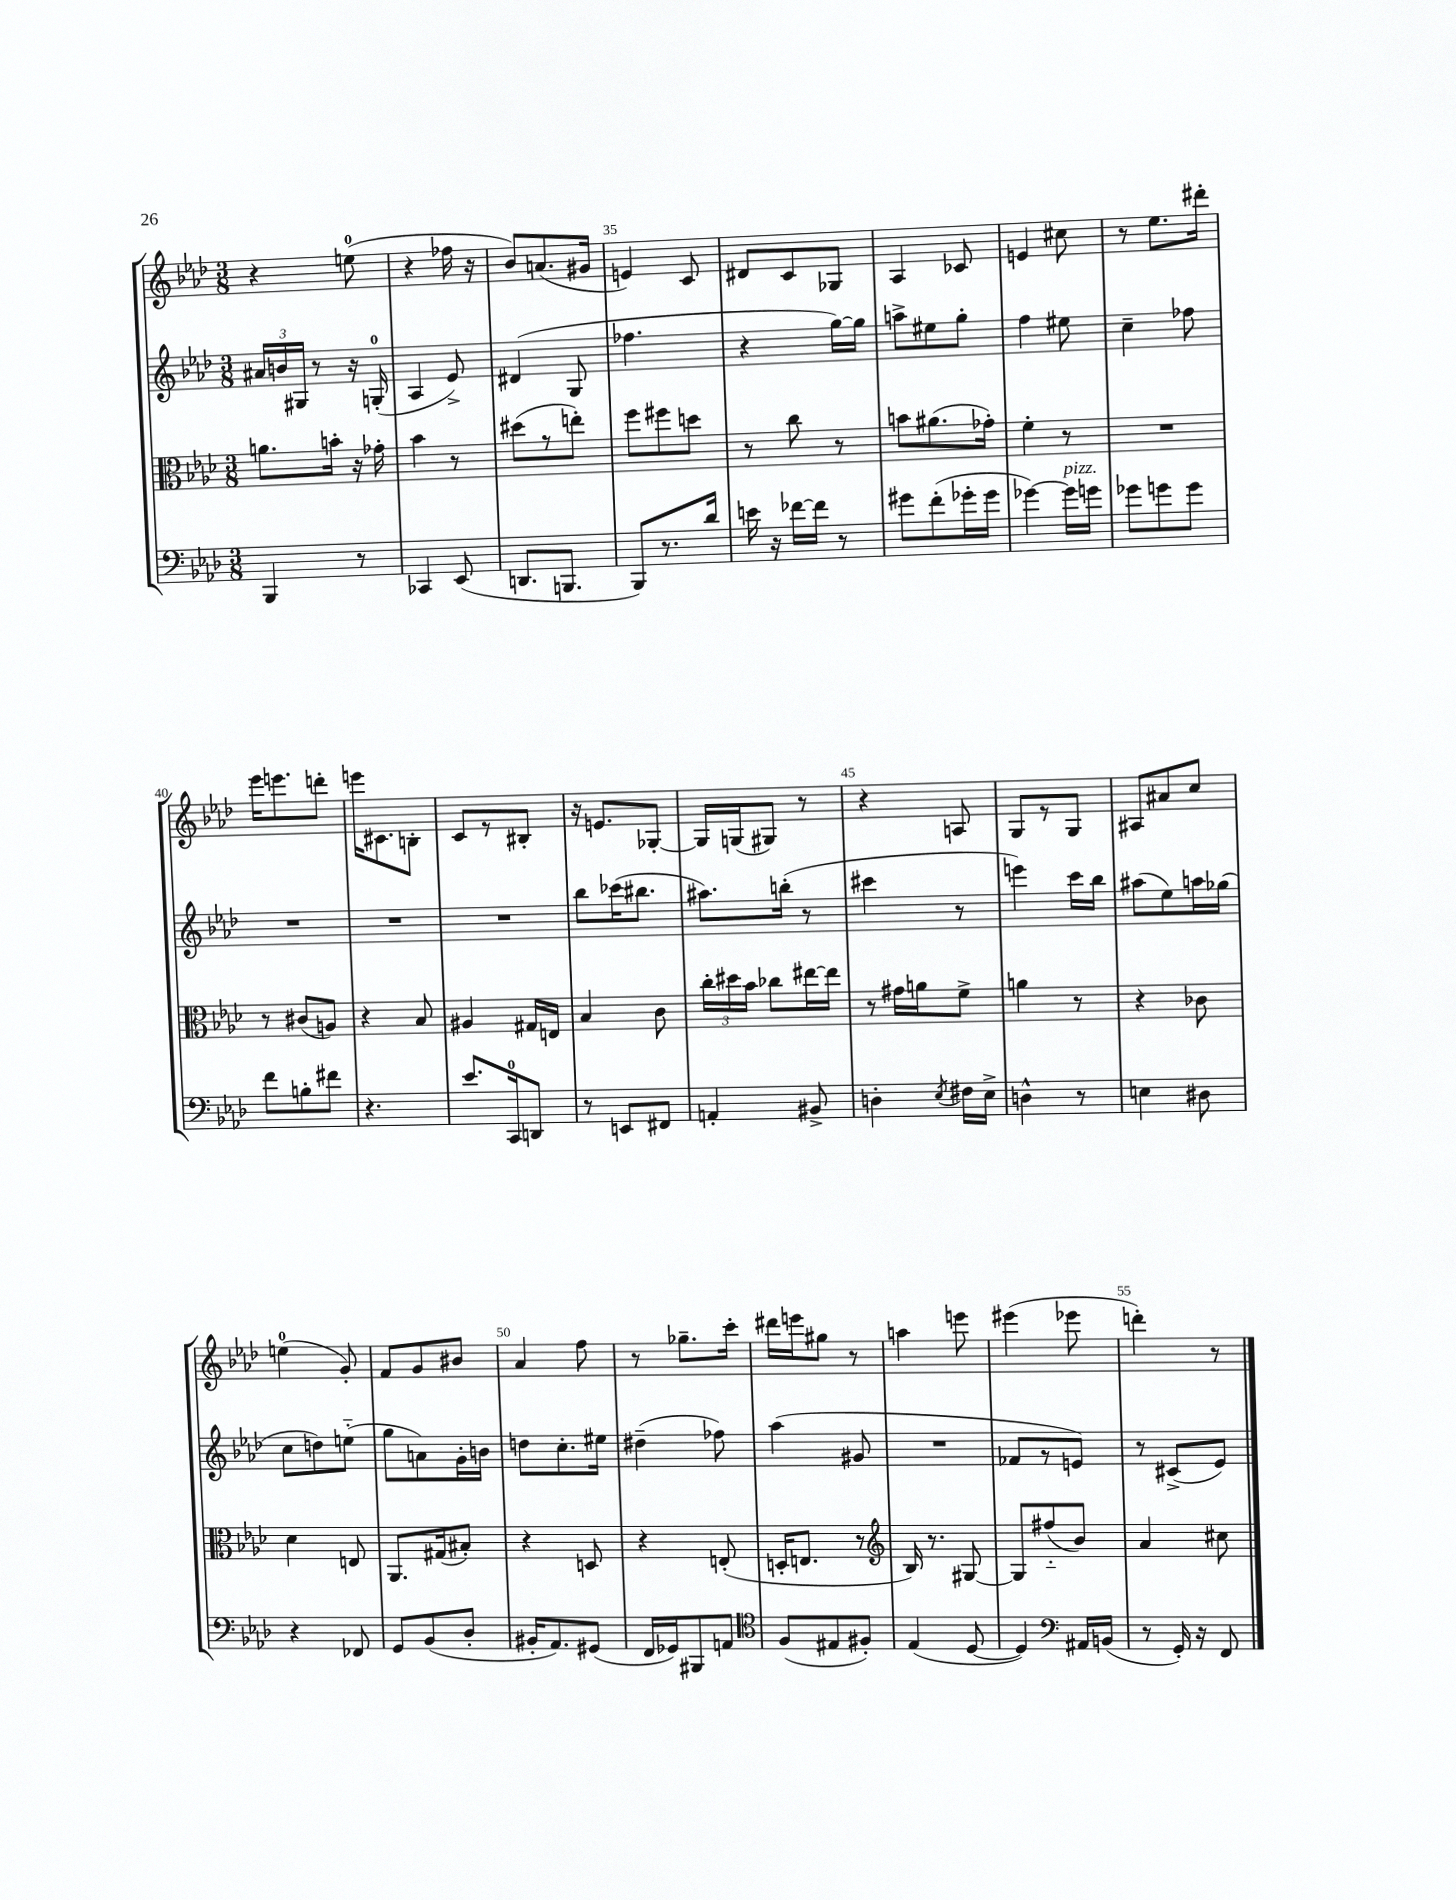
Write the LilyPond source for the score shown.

<<
\new StaffGroup <<
\new Staff = "s0" {
    \clef treble \key aes \major \numericTimeSignature \time 3/8
    \autoBeamOff r4 e''8-0( |
    r4 fes''16 r16 |
    bes'8[) a'8.( gis'16] |
    e'4) c'8 |
    dis'8[ c'8 ges8] |
    aes4 ces'8 |
    e'4 cis''8 |
    r8 ees''8.[ dis'''16]-. |
    ees'''16[ e'''8. d'''8]-. |
    e'''16[ cis'8. b8]-. |
    c'8[ r8 bis8]-. |
    r16 e'8.[ ges8]~-. |
    ges16[ g16( gis8]) r8 |
    r4 a8 |
    g8[ r8 g8] |
    ais8[ ais'8 c''8] |
    e''4-0( g'8-.) |
    f'8[ g'8 bis'8] |
    aes'4 f''8 |
    r8 ges''8.[-- c'''16]-. |
    dis'''16[ e'''16 gis''8] r8 |
    a''4 e'''8 |
    eis'''4( ees'''8 |
    d'''4-.) r8 \bar "|." |
}
\new Staff = "s1" {
    \clef treble \key aes \major \numericTimeSignature \time 3/8
    \autoBeamOff \tuplet 3/2 { ais'16[ b'16 gis16] } r8 r16 g16-0-.( |
    aes4 ees'8->) |
    dis'4( g8 |
    fes''4. |
    r4 g''16[~) g''16] |
    a''8[-> eis''8 g''8]-. |
    f''4 eis''8 |
    c''4-- fes''8 |
    R4. |
    R4. |
    R4. |
    bes''8[ ces'''16( bis''8.] |
    ais''8.[) b''16]-.( r8 |
    cis'''4 r8 |
    e'''4) c'''16[ bes''16] |
    ais''8[( ees''8) a''16 ges''16]( |
    c''8[ d''8) e''8]-_( |
    g''8[ a'8) g'16-. b'16] |
    d''8[ c''8.-. eis''16] |
    dis''4--( fes''8) |
    aes''4( gis'8 |
    R4. |
    fes'8[ r8 e'8]) |
    r8 cis'8[->( ees'8]) \bar "|." |
}
\new Staff = "s2" {
    \clef alto \key aes \major \numericTimeSignature \time 3/8
    \autoBeamOff a'8.[ b'16]-. r16 ges'16-. |
    bes'4 r8 |
    dis''8[( r8 e''8]-.) |
    f''8[ fis''8 d''8] |
    r8 c''8 r8 |
    b'8[ ais'8.( ges'16]-.) |
    f'4-. r8 |
    R4. |
    r8 cis'8[( a8]) |
    r4 bes8 |
    ais4 gis16[ e16] |
    bes4 c'8 |
    \tuplet 3/2 { c''16[-. dis''16 bes'16] } ces''8[ eis''16~ eis''16] |
    r8 gis'16[ a'16 f'8]-> |
    a'4 r8 |
    r4 ces'8 |
    des'4 e8 |
    aes,8.[ gis16( bis8]-.) |
    r4 d8 |
    r4 e8-.( |
    d16[-. e8.] r8 |
    \clef treble bes16) r8. gis8~ |
    gis8[ fis''8-_( bes'8]) |
    aes'4 cis''8 \bar "|." |
}
\new Staff = "s3" {
    \clef bass \key aes \major \numericTimeSignature \time 3/8
    \autoBeamOff bes,,4 r8 |
    ces,4 ees,8( |
    d,8.[ b,,8.] |
    bes,,8[) r8. des'16] |
    e'16 r16 fes'16[~ fes'16] r8 |
    gis'8[ f'8-.( ges'16-. ges'16] |
    ges'4~) ges'16[^\markup { \italic "pizz." } g'16] |
    ges'8[ g'8 g'8] |
    f'8[ b8-. fis'8] |
    r4. |
    ees'8.[ c,16-0 d,8] |
    r8 e,8[ fis,8] |
    a,4-. bis,8-> |
    d4-. \acciaccatura { ees8 } fis16[ ees16]-> |
    d4-^ r8 |
    e4 dis8 |
    r4 fes,8 |
    g,8[ bes,8( des8]-. |
    bis,16[-. aes,8.) gis,8]( |
    f,16[ ges,16) bis,,8 a,8] |
    \clef tenor f8[( eis8 fis8]-.) |
    ees4( des8~ |
    des4) \clef bass ais,16[ b,16]( |
    r8 g,16-.) r16 f,8 \bar "|." |
}
>>
>>
\layout { \context { \Score currentBarNumber = #32 \override BarNumber.break-visibility = ##(#f #t #t) barNumberVisibility = #(every-nth-bar-number-visible 5) } }
